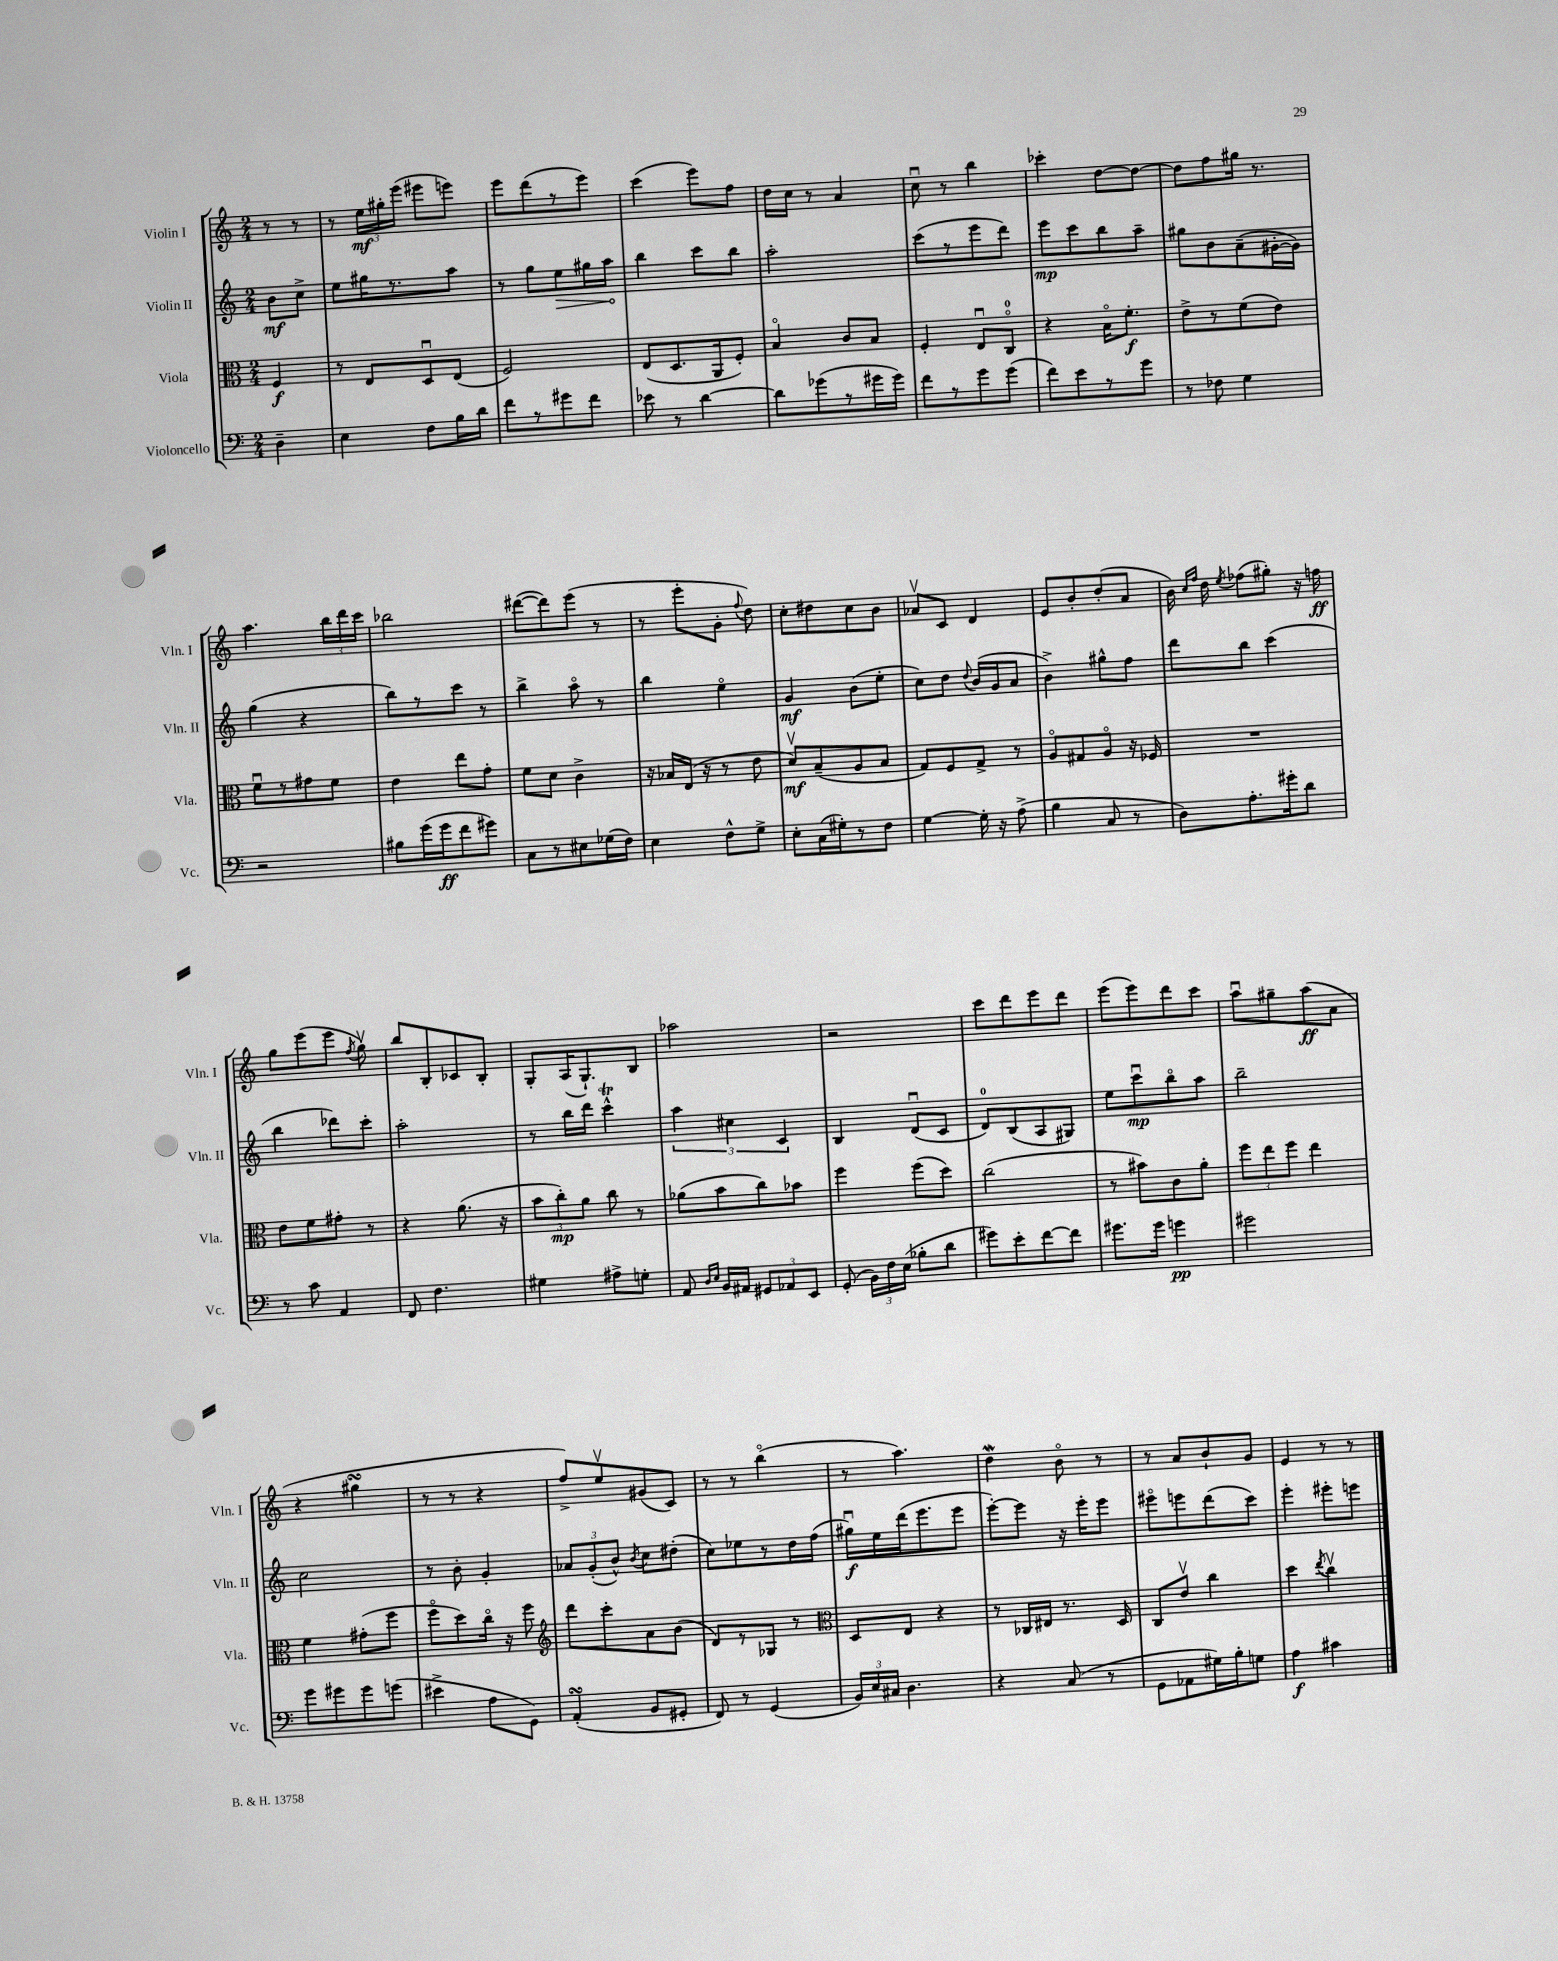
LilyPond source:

<<
\new StaffGroup <<
\new Staff = "s0" \with { instrumentName = "Violin I" shortInstrumentName = "Vln. I" } {
    \clef treble \key c \major \numericTimeSignature \time 2/4 \partial 4
    \autoBeamOff r8 r8 |
    r8 \tuplet 3/2 { e''16[\mf gis''16-. e'''16]( } eis'''8[ e'''8]) |
    e'''8[ d'''8( r8 e'''8]) |
    c'''4( e'''8[) f''8] |
    d''16[ c''16] r8 a'4 |
    c''8\downbow r8 b''4 |
    ces'''4-. d''8[~ d''8]~ |
    d''8[ f''8 gis''16] r8. |
    a''4. \tuplet 3/2 { b''16[ d'''16 c'''16] } |
    bes''2 |
    dis'''8[~( dis'''8) e'''8]( r8 |
    r8 e'''8[-. g'8]-. \appoggiatura { f''8 } d''8) |
    c''8[-. dis''8 c''8 b'8] |
    aes'8[\upbow c'8] d'4 |
    e'8[ b'8-. d''8-.( a'8] |
    b'16) \grace { c''16[ f''16] } d''16 \acciaccatura { e''8 } fes''8[( gis''8]-.) r16 f''16\ff |
    g''8[ e'''8( e'''8] \acciaccatura { f''8 } g''8\upbow) |
    b''8[ b8-. ces'8 b8]-. |
    g8[-. a16( g8.-!) b8] |
    aes''2 |
    r2 |
    c'''8[ d'''8 e'''8 d'''8] |
    e'''8[( e'''8) d'''8 c'''8] |
    a''8[\downbow gis''8-- a''8\ff( a'8] |
    r4 gis''4\turn |
    r8 r8 r4 |
    f''8[->) e''8\upbow gis'8( c'8]) |
    r8 r8 b''4\flageolet( |
    r8 a''4.) |
    d''4\mordent b'8\flageolet r8 |
    r8 a'8[ b'8-! g'8] |
    e'4 r8 r8 \bar "|." |
}
\new Staff = "s1" \with { instrumentName = "Violin II" shortInstrumentName = "Vln. II" } {
    \clef treble \key c \major \numericTimeSignature \time 2/4 \partial 4
    \autoBeamOff b'8[\mf c''8]-> |
    e''8[ gis''16 r8. a''8] |
    r8 g''8[ \once \override Hairpin.circled-tip = ##t e''8\> gis''16 a''16]\! |
    b''4 c'''8[ b''8] |
    a''2-. |
    c'''8[( r8 e'''8 d'''8]) |
    e'''8[\mp c'''8 b''8 a''8]-- |
    gis''8[ b'8 a'8--( gis'16~-. gis'16]) |
    g''4( r4 |
    b''8[) r8 c'''8] r8 |
    b''4-> a''8\flageolet r8 |
    b''4 e''4\flageolet |
    g'4\mf b'8[( e''8]-. |
    c''8[) d''8] \appoggiatura { d''8 } b'16[( g'16 a'8] |
    b'4->) gis''8[-^ f''8] |
    d'''8[ b''8] c'''4( |
    b''4 des'''8[) c'''8]-. |
    a''2-. |
    r8 b''16[ d'''16] c'''4-^\trill |
    \tuplet 3/2 { a''4 cis''4 c'4 } |
    b4 d'8[\downbow( c'8] |
    d'8[-0) b8( a8 gis8]) |
    e''8[ c'''8\downbow\mp b''8\flageolet a''8] |
    b''2-- |
    c''2 |
    r8 b'8-. g'4-. |
    \tuplet 3/2 { aes'8[ g'8-.( b'8]-^) } \acciaccatura { b'8 } c''8[ dis''8]-.( |
    c''8[) ees''8 r8 d''16 f''16]( |
    gis''16[\downbow\f) e''16 d'''16( e'''8. e'''8] |
    e'''8[~-.) e'''8] r16 e'''16[-. e'''8] |
    eis'''8[\flageolet e'''8 d'''8( c'''8]) |
    e'''4-. eis'''8[-. e'''8] \bar "|." |
}
\new Staff = "s2" \with { instrumentName = "Viola" shortInstrumentName = "Vla." } {
    \clef alto \key c \major \numericTimeSignature \time 2/4 \partial 4
    \autoBeamOff f4\f |
    r8 e8[ d8\downbow e8]( |
    f2) |
    e8[( d8. a,16 f8]-.) |
    b4\flageolet c'8[ b8] |
    f4-. e8[\downbow c8]-0\flageolet |
    r4 b16[\flageolet f'8.]-.\f |
    e'8[-> r8 f'8( e'8]) |
    f'8[\downbow r8 gis'8 f'8] |
    e'4 e''8[ g'8]-. |
    f'8[ d'8] c'4-> |
    r16 bes16[ e16]( r16 r8 e'8 |
    d'8[\upbow\mf) b8--( a8 b8] |
    g8[) f8 g8]-> r8 |
    a8[\flageolet gis8 a8]\flageolet r16 fes16 |
    R2 |
    e'8[ f'8 gis'8]-. r8 |
    r4 a'8.( r16 |
    \tuplet 3/2 { b'8[ c''8-.\mp) a'8] } c''8 r8 |
    aes'8[( b'8 c''8) bes'8] |
    f''4 f''8[( d''8]) |
    c''2( |
    r8 bis'8[) c'8 a'8]-. |
    \tuplet 3/2 { f''8[ e''8 f''8] } e''4 |
    f'4 gis'8[-.( f''8] |
    f''8[\flageolet d''8) c''16]\flageolet r16 f''8 |
    \clef treble d'''8[ c'''8-. a'8 b'8]( |
    d'8[) r8 ges8] r8 |
    \clef alto d8[ e8] r4 |
    r8 ces16[ eis16] r8. d16 |
    c8[ e'8]\upbow c''4 |
    d''4 \acciaccatura { e''8 } c''4\upbow \bar "|." |
}
\new Staff = "s3" \with { instrumentName = "Violoncello" shortInstrumentName = "Vc." } {
    \clef bass \key c \major \numericTimeSignature \time 2/4 \partial 4
    \autoBeamOff d4-- |
    e4 f8[ b16 d'16] |
    f'8[ r8 gis'8 f'8] |
    ees'8 r8 d'4~ |
    d'8[ ges'8( r8 gis'16 gis'16]) |
    f'8[ r8 g'8 g'8]( |
    f'8[) e'8 r8 g'8] |
    r8 fes8 g4 |
    r2 |
    bis8[ g'16( g'16\ff f'8 gis'8]) |
    c8[ r8 eis8 ges16( f16]) |
    e4 f8[-^ g8]-> |
    e8[-. c16( gis16-.) r8 f8] |
    g4~ g16-. r16 a8->( |
    b4 c8 r8 |
    d8[) a8.-. gis'16-. d'8] |
    r8 c'8 a,4 |
    f,8 f4. |
    gis4 ais8[-> g8]-. |
    a,8 \grace { d16[ e16] } b,16[ ais,16] \tuplet 3/2 { gis,8[ aes,8 e,8] } |
    g,8-.( \tuplet 3/2 { b,16[) f16 e16]( } bes8[-. d'8] |
    gis'8[) e'8-. f'8~ f'8] |
    gis'8.[ gis'16] g'4\pp |
    gis'2 |
    g'8[ gis'8 gis'8 g'8]( |
    eis'4-> a8[ g,8]) |
    a,4-.\turn( b,8[ gis,8]-. |
    f,8) r8 g,4( |
    \tuplet 3/2 { b,16[) e16 cis16] } d4. |
    r4 c8( r8 |
    g,8[ aes,8 gis16) b16-. g8] |
    a4\f cis'4 \bar "|." |
}
>>
>>
\layout { \context { \Score \remove "Bar_number_engraver" } }
